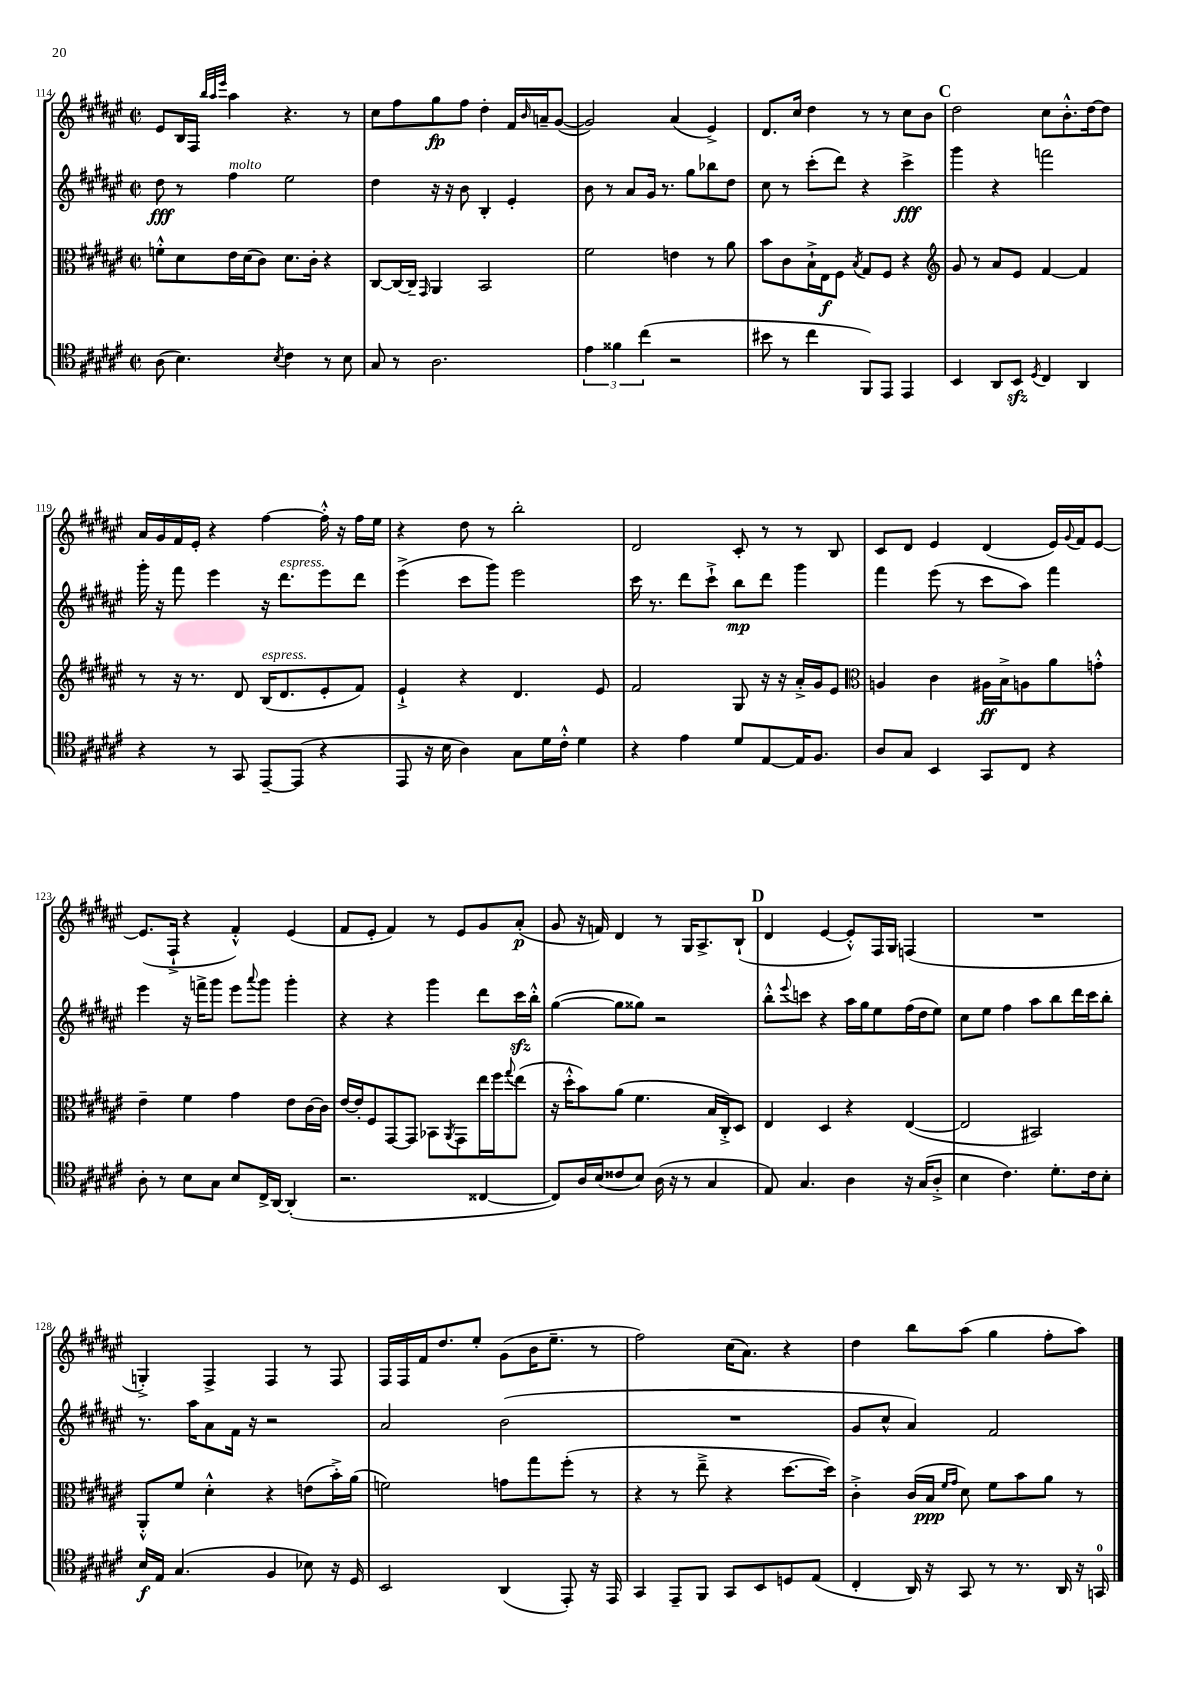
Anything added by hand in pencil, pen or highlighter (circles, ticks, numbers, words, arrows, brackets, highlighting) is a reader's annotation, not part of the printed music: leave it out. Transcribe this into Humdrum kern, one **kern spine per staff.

**kern	**dynam	**kern	**dynam	**kern	**dynam	**kern	**dynam
*part4	*part4	*part3	*part3	*part2	*part2	*part1	*part1
*staff4	*staff4	*staff3	*staff3	*staff2	*staff2	*staff1	*staff1
*clefC4	*	*clefC3	*	*clefG2	*	*clefG2	*
*k[f#c#g#d#a#e#]	*	*k[f#c#g#d#a#e#]	*	*k[f#c#g#d#a#e#]	*	*k[f#c#g#d#a#e#]	*
*M2/2	*	*M2/2	*	*M2/2	*	*M2/2	*
*met(c|)	*	*met(c|)	*	*met(c|)	*	*met(c|)	*
=114	=114	=114	=114	=114	=114	=114	=114
(8A#\	.	8fn'^^\L	.	8dd#\	fff	8e#/L	.
4.B\)	.	8d#\	.	8r	.	16B/L	.
.	.	.	.	.	.	16F#/JJ	.
.	.	.	.	.	.	32qqbb/LLL	.
.	.	.	.	.	.	32qqaa#/	.
.	.	.	.	.	.	32qqeee#/JJJ	.
!	!	!	!	!LO:TX:a:i:t=molto	!	!	!
.	.	16e#\L	.	4ff#\	.	4aa#\	.
.	.	(16d#\J	.	.	.	.	.
.	.	8c#\J)	.	.	.	.	.
8qB/	.	.	.	.	.	.	.
4c#\	.	8.d#\L	.	2ee#\	.	4.r	.
.	.	16c#'\Jk	.	.	.	.	.
8r	.	4r	.	.	.	.	.
8B\	.	.	.	.	.	8r	.
=115	=115	=115	=115	=115	=115	=115	=115
8G#/	.	[8C#/L	.	4dd#\	.	8cc#\L	.
8r	.	16C#/L_	.	.	.	8ff#\	.
.	.	16C#~/JJ]	.	.	.	.	.
.	.	16qqGG#/	.	.	.	.	.
2.A#\	.	4AA#/	.	16r	.	8gg#\	fp
.	.	.	.	16r	.	.	.
.	.	.	.	8b\	.	8ff#\J	.
.	.	2BB/	.	4B'/	.	4dd#'\	.
.	.	.	.	4e#'/	.	16f#/LL	.
.	.	.	.	.	.	16qqb/	.
.	.	.	.	.	.	16an~/J	.
.	.	.	.	.	.	([8g#/J	.
=116	=116	=116	=116	=116	=116	=116	=116
6e#\	.	2f#\	.	8b\	.	2g#/])	.
.	.	.	.	8r	.	.	.
6f##X\	.	.	.	.	.	.	.
.	.	.	.	8a#/L	.	.	.
(6cc#\	.	.	.	.	.	.	.
.	.	.	.	16g#/Jk	.	.	.
.	.	.	.	8.r	.	.	.
2r	.	4en\	.	.	.	(4a#/	.
.	.	.	.	8gg#\L	.	.	.
.	.	8r	.	8bb-X\	.	4e#^/)	.
.	.	8a#\	.	8dd#\J	.	.	.
=117	=117	=117	=117	=117	=117	=117	=117
8b#X\	.	8b\L	.	8cc#\	.	8.d#/L	.
8r	.	8c#\	.	8r	.	.	.
.	.	.	.	.	.	16cc#/Jk	.
4cc#\	.	16B`^\L	.	(8ccc#'\L	.	4dd#\	.
.	.	16E#\J	f	.	.	.	.
.	.	8F#\J	.	8ddd#\J)	.	.	.
.	.	8qB/	.	.	.	.	.
8FF#/L)	.	8G#/L	.	4r	.	8r	.
8EE#/J	.	8F#/J	.	.	.	8r	.
4EE#/	.	4r	.	4ccc#^\	fff	8cc#\L	.
.	.	.	.	.	.	8b\J	.
!!LO:REH:place=s1:t=C
=118	=118	=118	=118	=118	=118	=118	=118
*	*	*clefG2	*	*	*	*	*
4BB/	.	8g#/	.	4ggg#\	.	2dd#\	.
.	.	8r	.	.	.	.	.
8AA#/L	.	8a#/L	.	4r	.	.	.
8BBzz/J	.	8e#/J	.	.	.	.	.
8qD#/	.	.	.	.	.	.	.
4C#/	.	[4f#/	.	2fffn\	.	8cc#\L	.
.	.	.	.	.	.	8.b'^^\	.
4AA#/	.	4f#/]	.	.	.	.	.
.	.	.	.	.	.	[16dd#\k	.
.	.	.	.	.	.	8dd#\J]	.
!!LO:LB:g=z
=119	=119	=119	=119	=119	=119	=119	=119
4r	.	8r	.	16ggg#'\	.	16a#/LL	.
.	.	.	.	16r	.	16g#/	.
.	.	16r	.	8fff#\	.	16f#/	.
.	.	8.r	.	.	.	16e#'/JJ	.
8r	.	.	.	4eee#\	.	4r	.
8GG#/	.	8d#/	.	.	.	.	.
!	!	!LO:TX:a:i:t=espress.	!	!	!	!	!
[8EE#~/L	.	(16B/KL	.	16r	.	[4ff#\	.
!	!	!	!	!LO:TX:a:i:t=espress.	!	!	!
.	.	8.d#/	.	8.ddd#\L	.	.	.
(8EE#/J]	.	.	.	.	.	.	.
4r	.	8e#'/	.	8eee#\	.	16ff#'^^\]	.
.	.	.	.	.	.	16r	.
.	.	8f#/J)	.	8ddd#\J	.	16ff#\LL	.
.	.	.	.	.	.	16ee#\JJ	.
=120	=120	=120	=120	=120	=120	=120	=120
8EE#/	.	4e#`^/	.	(4eee#^\	.	4r	.
16r	.	.	.	.	.	.	.
16B\	.	.	.	.	.	.	.
4A#\)	.	4r	.	8ccc#\L	.	8dd#\	.
.	.	.	.	8ggg#\J)	.	8r	.
8G#\L	.	4.d#/	.	2eee#\	.	2bb'\	.
16d#\L	.	.	.	.	.	.	.
16c#'^^\JJ	.	.	.	.	.	.	.
4d#\	.	.	.	.	.	.	.
.	.	8e#/	.	.	.	.	.
=121	=121	=121	=121	=121	=121	=121	=121
4r	.	2f#/	.	16ccc#\	.	2d#/	.
.	.	.	.	8.r	.	.	.
4e#\	.	.	.	8ddd#\L	.	.	.
.	.	.	.	8ccc#`^\J	.	.	.
8d#/L	.	8G#/	.	8bb\L	mp	8c#'/	.
[8E#/	.	16r	.	8ddd#\J	.	8r	.
.	.	16r	.	.	.	.	.
16E#/K]	.	16a#'^/LL	.	4ggg#\	.	8r	.
8.F#/J	.	16g#/J	.	.	.	.	.
.	.	8e#/J	.	.	.	8B/	.
=122	=122	=122	=122	=122	=122	=122	=122
*	*	*clefC3	*	*	*	*	*
8A#/L	.	4An/	.	4fff#\	.	8c#/L	.
8G#/J	.	.	.	.	.	8d#/J	.
4BB/	.	4c#\	.	(8eee#\	.	4e#/	.
.	.	.	.	8r	.	.	.
8GG#/L	.	16A#X\LL	ff	8ccc#\L	.	(4d#/	.
.	.	16B^\J	.	.	.	.	.
8C#/J	.	8An\	.	8aa#\J)	.	.	.
4r	.	8a#\	.	4fff#\	.	16e#/LL)	.
.	.	.	.	.	.	8qqg#/	.
.	.	.	.	.	.	16f#/J	.
.	.	8gn'^^\J	.	.	.	[8e#/J	.
!!LO:LB:g=z
=123	=123	=123	=123	=123	=123	=123	=123
8A#'\	.	4e#~\	.	4eee#\	.	(8.e#/L]	.
8r	.	.	.	.	.	.	.
.	.	.	.	.	.	16F#`^/Jk	.
8B\L	.	4f#\	.	16r	.	4r	.
.	.	.	.	16fffn^\KL	.	.	.
8G#\J	.	.	.	8ggg#\J	.	.	.
8B/L	.	4g#\	.	8eee#\L	.	4f#'^^/)	.
.	.	.	.	8qqaaa#/	.	.	.
16C#^/L	.	.	.	8ggg#\J	.	.	.
[16AA#/JJ	.	.	.	.	.	.	.
(4AA#'/]	.	8e#\L	.	4ggg#'\	.	(4e#/	.
.	.	[16c#\L	.	.	.	.	.
.	.	16c#\JJ]	.	.	.	.	.
=124	=124	=124	=124	=124	=124	=124	=124
2.r	.	[16e#/LL	.	4r	.	8f#/L	.
.	.	16e#'/J]	.	.	.	.	.
.	.	8F#/	.	.	.	8e#'/J	.
.	.	[8GG#/	.	4r	.	4f#/)	.
.	.	8GG#/J]	.	.	.	.	.
.	.	8BB-X\L	.	4ggg#\	.	8r	.
.	.	8qAA#/	.	.	.	.	.
.	.	8GG#\	.	.	.	8e#/L	.
[4C##X/	.	16ee#\L	.	8ddd#\L	.	8g#/	.
.	.	16ff#\J	.	.	.	.	.
.	.	8qqgg#/	.	.	.	.	.
.	.	(8ee#\J	.	16ccc#zz\L	.	(8a#'/J	p
.	.	.	.	16bb'^^\JJ	.	.	.
=125	=125	=125	=125	=125	=125	=125	=125
8C##/L])	.	16r	.	([4gg#\	.	8g#/	.
.	.	16dd#'^^\KL	.	.	.	.	.
16A#/L	.	8b\)	.	.	.	16r	.
(16B/J	.	.	.	.	.	16fn/)	.
8c##X/	.	(8a#\J	.	8gg#\L]	.	4d#/	.
8B/J)	.	4.f#\	.	8gg##X\J)	.	.	.
(16A#\	.	.	.	2r	.	8r	.
16r	.	.	.	.	.	.	.
8r	.	.	.	.	.	16G#/KL	.
.	.	.	.	.	.	8.A#^/	.
4G#/	.	16B/LL	.	.	.	.	.
.	.	16C#'^/J)	.	.	.	.	.
.	.	8D#/J	.	.	.	(8B`/J	.
!!LO:REH:place=s1:t=D
=126	=126	=126	=126	=126	=126	=126	=126
8E#/)	.	4E#/	.	8bb'^^\L	.	4d#/	.
.	.	.	.	8qqeee#/	.	.	.
4.G#/	.	.	.	8cccn\J	.	.	.
.	.	4D#/	.	4r	.	[4e#/	.
4A#\	.	4r	.	16aa#\LL	.	8e#'^^/L])	.
.	.	.	.	16gg#\J	.	.	.
.	.	.	.	8ee#\	.	16F#/L	.
.	.	.	.	.	.	16G#/JJ	.
16r	.	([4E#/	.	(16ff#\L	.	(4Fn/	.
(16G#/KL	.	.	.	16dd#\J	.	.	.
8A#'^/J	.	.	.	8ee#\J)	.	.	.
=127	=127	=127	=127	=127	=127	=127	=127
4B\	.	2E#/]	.	8cc#\L	.	1r	.
.	.	.	.	8ee#\J	.	.	.
4.c#\)	.	.	.	4ff#\	.	.	.
.	.	2BB#X/)	.	8aa#\L	.	.	.
8.d#'\L	.	.	.	8bb\	.	.	.
.	.	.	.	16ddd#\L	.	.	.
16c#\k	.	.	.	16ccc#\J	.	.	.
8B'\J	.	.	.	8bb'\J	.	.	.
!!LO:LB:g=z
=128	=128	=128	=128	=128	=128	=128	=128
16B/LL	f	8AA#'^^/L	.	8.r	.	4Gn'^/)	.
16E#/JJ	.	.	.	.	.	.	.
(4.G#/	.	8f#/J	.	.	.	.	.
.	.	.	.	16aa#\KL	.	.	.
.	.	4d#'^^\	.	8a#\	.	4F#^/	.
.	.	.	.	16f#\Jk	.	.	.
.	.	.	.	16r	.	.	.
4F#/	.	4r	.	2r	.	4F#/	.
8B-X\)	.	(8en\L	.	.	.	8r	.
16r	.	16b'^\L)	.	.	.	8F#/	.
16D#/	.	(16a#\JJ	.	.	.	.	.
=129	=129	=129	=129	=129	=129	=129	=129
2BB/	.	2fn\)	.	2a#/	.	16F#/LL	.
.	.	.	.	.	.	16F#/	.
.	.	.	.	.	.	16f#/J	.
.	.	.	.	.	.	8.dd#/	.
.	.	.	.	.	.	8ee#'/J	.
(4AA#/	.	8gn\L	.	(2b\	.	(8g#\L	.
.	.	8gg#\	.	.	.	16b\K	.
.	.	.	.	.	.	8.ee#~\J	.
8EE#'/)	.	(8ff#'\J	.	.	.	.	.
16r	.	8r	.	.	.	8r	.
16EE#/	.	.	.	.	.	.	.
=130	=130	=130	=130	=130	=130	=130	=130
4GG#/	.	4r	.	1r	.	2ff#\)	.
8EE#~/L	.	8r	.	.	.	.	.
8FF#/J	.	8ee#~^\	.	.	.	.	.
8GG#/L	.	4r	.	.	.	(16cc#\KL	.
.	.	.	.	.	.	8.a#\J)	.
8BB/	.	.	.	.	.	.	.
8Dn/	.	[8.dd#\L	.	.	.	4r	.
(8E#/J	.	.	.	.	.	.	.
.	.	16dd#\Jk])	.	.	.	.	.
=131	=131	=131	=131	=131	=131	=131	=131
4C#'/	.	4c#'^\	.	8g#/L	.	4dd#\	.
.	.	.	.	8cc#^^/J	.	.	.
16AA#/)	.	(16c#/LL	.	4a#/)	.	8bb\L	.
16r	.	16B/JJ	ppp	.	.	.	.
.	.	16qqf#/LL	.	.	.	.	.
.	.	16qqg#/JJ	.	.	.	.	.
8GG#/	.	8d#\)	.	.	.	(8aa#\J	.
8r	.	8f#\L	.	2f#/	.	4gg#\	.
8.r	.	8b\	.	.	.	.	.
.	.	8a#\J	.	.	.	8ff#'\L	.
16AA#/	.	.	.	.	.	.	.
16r	.	8r	.	.	.	8aa#\J)	.
16GGn/	.	.	.	.	.	.	.
==	==	==	==	==	==	==	==
*-	*-	*-	*-	*-	*-	*-	*-
